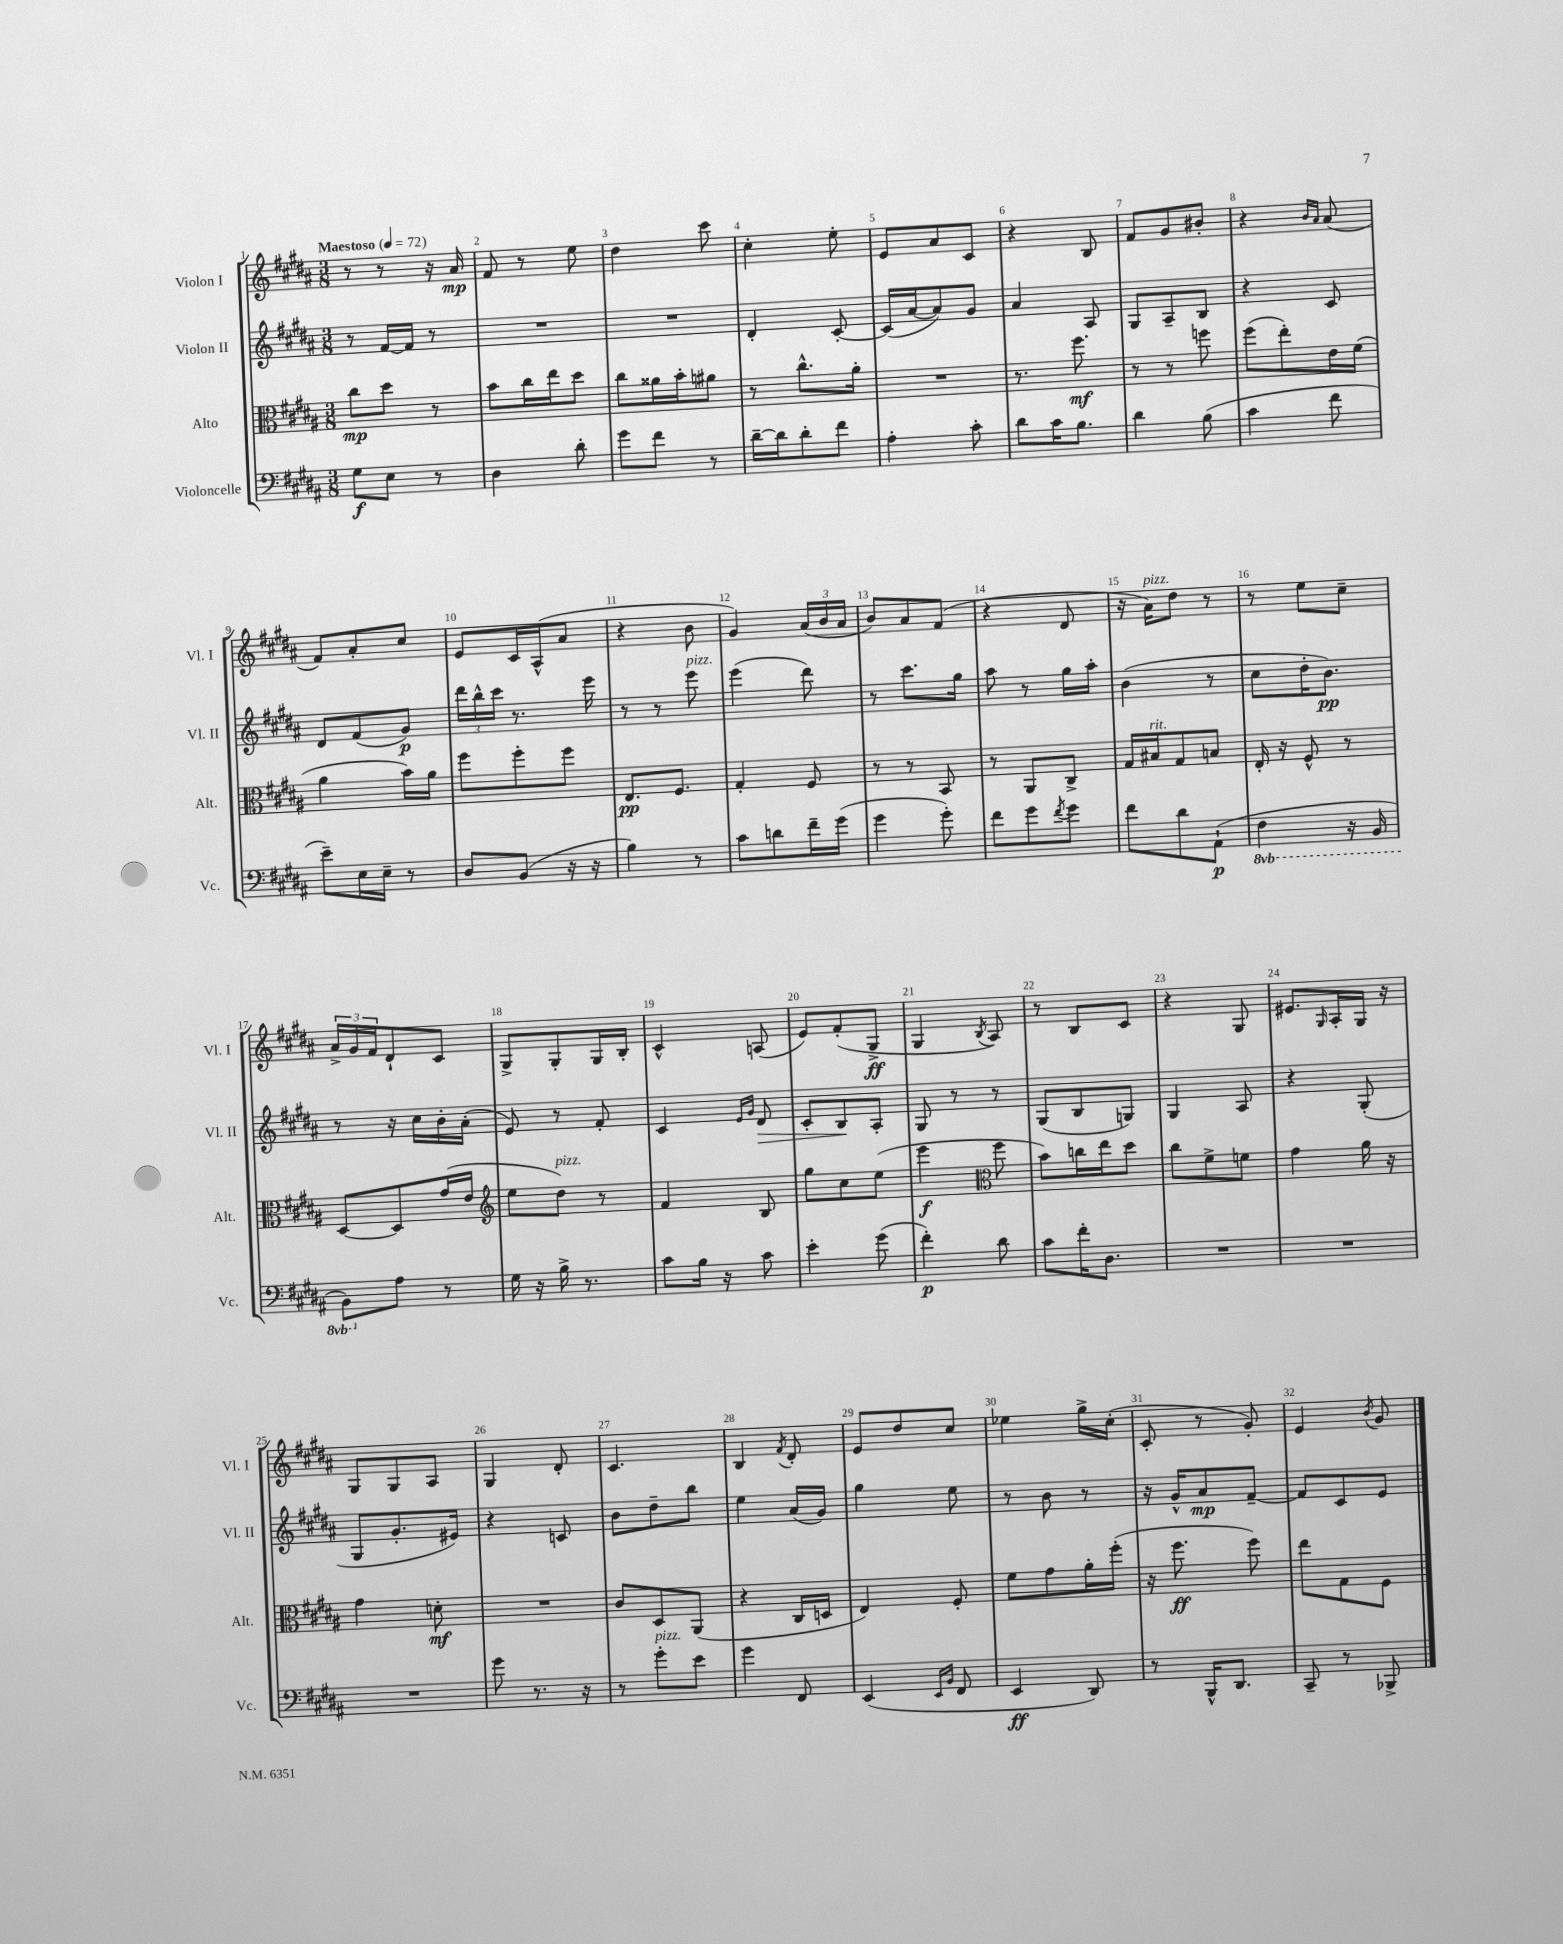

**kern	**dynam	**kern	**dynam	**kern	**dynam	**kern	**dynam
*part4	*part4	*part3	*part3	*part2	*part2	*part1	*part1
*staff4	*staff4	*staff3	*staff3	*staff2	*staff2	*staff1	*staff1
*I"Violoncelle	*	*I"Alto	*	*I"Violon II	*	*I"Violon I	*
*I'Vc.	*	*I'Alt.	*	*I'Vl. II	*	*I'Vl. I	*
*clefF4	*	*clefC3	*	*clefG2	*	*clefG2	*
*k[f#c#g#d#a#]	*	*k[f#c#g#d#a#]	*	*k[f#c#g#d#a#]	*	*k[f#c#g#d#a#]	*
*M3/8	*	*M3/8	*	*M3/8	*	*M3/8	*
*MM72	*	*MM72	*	*MM72	*	*MM72	*
=1	=1	=1	=1	=1	=1	=1	=1
!	!	!	!	!	!	!LO:TX:a:B:t=Maestoso	!
8G#\L	f	8cc#\L	mp	8r	.	8r	.
8E\J	.	8dd#\J	.	[16f#/LL	.	8r	.
.	.	.	.	16f#/JJ]	.	.	.
8r	.	8r	.	8r	.	16r	.
.	.	.	.	.	.	16a#/	mp
=2	=2	=2	=2	=2	=2	=2	=2
4D#\	.	8b\L	.	4.r	.	8f#/	.
.	.	16cc#\L	.	.	.	8r	.
.	.	16ee\J	.	.	.	.	.
8d#'\	.	8dd#\J	.	.	.	8ee\	.
=3	=3	=3	=3	=3	=3	=3	=3
8g#\L	.	8cc#\L	.	4.r	.	4dd#\	.
8f#\J	.	16a##X\L	.	.	.	.	.
.	.	16b'\J	.	.	.	.	.
8r	.	8a#X\J	.	.	.	8ccc#\	.
=4	=4	=4	=4	=4	=4	=4	=4
[16d#~\LL	.	8r	.	4d#'/	.	4cc#'\	.
16d#\J]	.	.	.	.	.	.	.
8d#'\	.	8.cc#^^\L	.	.	.	.	.
8f#\J	.	.	.	[8c#'/	.	8ee'\	.
.	.	16a#'\Jk	.	.	.	.	.
=5	=5	=5	=5	=5	=5	=5	=5
4A#'\	.	4.r	.	(16c#/LL]	.	8e/L	.
.	.	.	.	[16a#/J	.	.	.
.	.	.	.	8a#/])	.	8a#/	.
8c#'\	.	.	.	8g#/J	.	8c#/J	.
=6	=6	=6	=6	=6	=6	=6	=6
8d#\L	.	8.r	.	4a#/	.	4r	.
16c#\K	.	.	.	.	.	.	.
8.B\J	.	8.ff#\	mf	.	.	.	.
.	.	.	.	8A#/	.	8B/	.
=7	=7	=7	=7	=7	=7	=7	=7
4d#\	.	8r	.	8G#/L	.	8f#/L	.
.	.	8r	.	8A#~/	.	8g#/	.
(8B\	.	8ffn\	.	8B/J	.	8b#X'/J	.
=8	=8	=8	=8	=8	=8	=8	=8
4c#\	.	(8ff#\L	.	4r	.	4r	.
.	.	8ee'\)	.	.	.	.	.
.	.	.	.	.	.	16qqb/LL	.
.	.	.	.	.	.	16qqa#/JJ	.
8f#\	.	16e\L	.	8c#/	.	(8a#/	.
.	.	(16f#\JJ	.	.	.	.	.
!!LO:LB:g=z
=9	=9	=9	=9	=9	=9	=9	=9
8e~\L)	.	4a#\	.	8d#/L	.	8f#/L)	.
16E\L	.	.	.	(8f#/	.	8a#'/	.
16E~\JJ	.	.	.	.	.	.	.
8r	.	16b\LL)	.	8g#/J)	p	8cc#/J	.
.	.	16a#\JJ	.	.	.	.	.
=10	=10	=10	=10	=10	=10	=10	=10
8D#/L	.	8ff#\L	.	24ddd#\LL	.	8e/L	.
.	.	.	.	24bb^^\	.	.	.
.	.	.	.	24ccc#\JJ	.	.	.
(8BB/J	.	8ff#'\	.	8.r	.	16c#/L	.
.	.	.	.	.	.	(16A#^^/J	.
16r	.	8ff#\J	.	.	.	8a#/J	.
16r	.	.	.	16eee\	.	.	.
=11	=11	=11	=11	=11	=11	=11	=11
4B\)	.	8.E/L	pp	8r	.	4r	.
.	.	.	.	8r	.	.	.
.	.	8.F#/J	.	.	.	.	.
!	!	!	!	!LO:TX:a:i:t=pizz.	!	!	!
8r	.	.	.	8eee\	.	8b\	.
=12	=12	=12	=12	=12	=12	=12	=12
8c#\L	.	4G#'/	.	(4eee\	.	4g#/)	.
8dn\	.	.	.	.	.	.	.
16f#~\L	.	8F#/	.	8ddd#\)	.	(24a#/LL	.
.	.	.	.	.	.	24b/	.
(16g#\JJ	.	.	.	.	.	.	.
.	.	.	.	.	.	24a#/JJ	.
=13	=13	=13	=13	=13	=13	=13	=13
4g#\	.	8r	.	8r	.	8b/L)	.
.	.	8r	.	8.ccc#\L	.	8a#/	.
8g#'\)	.	8BB/	.	.	.	(8f#/J	.
.	.	.	.	16gg#\Jk	.	.	.
=14	=14	=14	=14	=14	=14	=14	=14
8f#\L	.	8r	.	8aa#\	.	4r	.
8g#\	.	8AA#/L	.	8r	.	.	.
8qf#/	.	.	.	.	.	.	.
8g#\J	.	8C#^/J	.	16gg#\LL	.	8d#/	.
.	.	.	.	16aa#'\JJ	.	.	.
=15	=15	=15	=15	=15	=15	=15	=15
8f#\L	.	16G#/LL	.	(4b\	.	16r	.
!	!	!	!	!	!	!LO:TX:a:i:t=pizz.	!
!	!	!LO:TX:a:i:t=rit.	!	!	!	!	!
.	.	16B#X/J	.	.	.	16a#\KL)	.
8d#\	.	8G#/	.	.	.	8dd#\J	.
(8AA#`\J	p	8Bn/J	.	8r	.	8r	.
=16	=16	=16	=16	=16	=16	=16	=16
*8ba	*	*	*	*	*	*	*
4FF#\	.	16E'/	.	8cc#\L	.	8r	.
.	.	16r	.	.	.	.	.
.	.	8F#^^/	.	16dd#'\K	.	8ee\L	.
.	.	.	.	8.b\J)	pp	.	.
16r	.	8r	.	.	.	8cc#~\J	.
16BBB/	.	.	.	.	.	.	.
!!LO:LB:g=z
=17	=17	=17	=17	=17	=17	=17	=17
8BBB\L)	.	[8D#/L	.	8r	.	24a#^/LL	.
.	.	.	.	.	.	24g#/	.
.	.	.	.	.	.	24f#/J	.
*X8ba	*	*	*	*	*	*	*
8A#\J	.	8D#/]	.	16r	.	8d#`/	.
.	.	.	.	16cc#\LL	.	.	.
8r	.	(16g#/L	.	16b'\	.	8c#/J	.
.	.	16e/JJ	.	(16a#'\JJ	.	.	.
=18	=18	=18	=18	=18	=18	=18	=18
*	*	*clefG2	*	*	*	*	*
16G#\	.	8ee\L	.	8e/)	.	8G#^/L	.
16r	.	.	.	.	.	.	.
!	!	!LO:TX:a:i:t=pizz.	!	!	!	!	!
16B^\	.	8dd#\J)	.	8r	.	8G#'/	.
8.r	.	.	.	.	.	.	.
.	.	8r	.	8f#'/	.	16G#/L	.
.	.	.	.	.	.	16B'/JJ	.
=19	=19	=19	=19	=19	=19	=19	=19
8c#\L	.	4f#/	.	4c#/	.	4c#^^/	.
16B\Jk	.	.	.	.	.	.	.
16r	.	.	.	.	.	.	.
.	.	.	.	16qqe/LL	.	.	.
.	.	.	.	16qqg#/JJ	.	.	.
!	!	!	!	!	!LO:HP:b	!	!
8c#\	.	8B/	.	8d#/	>	(8An/	.
=20	=20	=20	=20	=20	=20	=20	=20
4e'\	.	8gg#\L	.	8c#'/L	.	8e/L)	.
.	.	8cc#\	.	8B/	.	(8f#'/	.
(8g#\	.	(8ee\J	.	8A#'/J	]	8G#^/J	ff
=21	=21	=21	=21	=21	=21	=21	=21
4f#'\)	p	4eee\	f	8G#/	.	4G#/	.
.	.	.	.	8r	.	.	.
*	*	*clefC3	*	*	*	*	*
.	.	.	.	.	.	8qB/	.
8d#\	.	8ff#\	.	8r	.	8A#/)	.
=22	=22	=22	=22	=22	=22	=22	=22
8c#\L	.	8b\L)	.	(8G#/L	.	8r	.
16f#'\K	.	16ccn\L	.	8B/	.	8B/L	.
8.D#\J	.	16ee\J	.	.	.	.	.
.	.	8dd#\J	.	8Gn/J)	.	8c#/J	.
=23	=23	=23	=23	=23	=23	=23	=23
4.r	.	8cc#\L	.	4G#/	.	4r	.
.	.	8f#^\	.	.	.	.	.
.	.	8fn\J	.	8A#/	.	8G#/	.
=24	=24	=24	=24	=24	=24	=24	=24
4.r	.	4g#\	.	4r	.	8.e#X/L	.
.	.	.	.	.	.	16qqG#/	.
.	.	.	.	.	.	16A#'/L	.
.	.	16a#\	.	(8G#'/	.	16G#/JJ	.
.	.	16r	.	.	.	16r	.
!!LO:LB:g=z
=25	=25	=25	=25	=25	=25	=25	=25
4.r	.	4g#\	.	8G#/L	.	8G#/L	.
.	.	.	.	8.g#'/	.	8G#/	.
.	.	8dn'\	mf	.	.	8A#/J	.
.	.	.	.	16e#X/Jk)	.	.	.
=26	=26	=26	=26	=26	=26	=26	=26
8g#\	.	4.r	.	4r	.	4G#/	.
8.r	.	.	.	.	.	.	.
.	.	.	.	8cn/	.	8d#'/	.
16r	.	.	.	.	.	.	.
=27	=27	=27	=27	=27	=27	=27	=27
8r	.	8c#/L	.	8b\L	.	4.c#/	.
!LO:TX:a:i:t=pizz.	!	!	!	!	!	!	!
8g#'\L	.	8D#/	.	8dd#~\	.	.	.
8e\J	.	(8AA#/J	.	8bb\J	.	.	.
=28	=28	=28	=28	=28	=28	=28	=28
4g#\	.	4r	.	4ee\	.	4B/	.
.	.	.	.	.	.	8qf#/	.
8FF#/	.	16C#/LL	.	(16a#/LL	.	8d#'/	.
.	.	16Dn/JJ	.	16g#/JJ)	.	.	.
=29	=29	=29	=29	=29	=29	=29	=29
(4EE/	.	4E/)	.	4gg#\	.	8e/L	.
.	.	.	.	.	.	8dd#/	.
16qqEE/LL	.	.	.	.	.	.	.
16qqBB/JJ	.	.	.	.	.	.	.
8FF#/	.	8F#'/	.	8ee\	.	8cc#/J	.
=30	=30	=30	=30	=30	=30	=30	=30
4EE/	ff	8f#\L	.	8r	.	4ee-X\	.
.	.	8g#\	.	8b\	.	.	.
8DD#/)	.	16a#'\L	.	8r	.	16gg#^\LL	.
.	.	(16ff#'\JJ	.	.	.	(16cc#'\JJ	.
=31	=31	=31	=31	=31	=31	=31	=31
8r	.	16r	.	16r	.	8c#'/	.
.	.	8.ff#\	ff	16g#^^/KL	.	.	.
16BBB^^/KL	.	.	.	8a#/	mp	8r	.
8.DD#/J	.	.	.	.	.	.	.
.	.	8ff#\)	.	[8f#~/J	.	8g#'/)	.
=32	=32	=32	=32	=32	=32	=32	=32
8CC#~/	.	8ee\L	.	8f#/L]	.	4e/	.
8r	.	8G#\	.	8c#/	.	.	.
.	.	.	.	.	.	8qb/	.
8BBB-X^/	.	8F#\J	.	8e/J	.	8g#/	.
==	==	==	==	==	==	==	==
*-	*-	*-	*-	*-	*-	*-	*-
